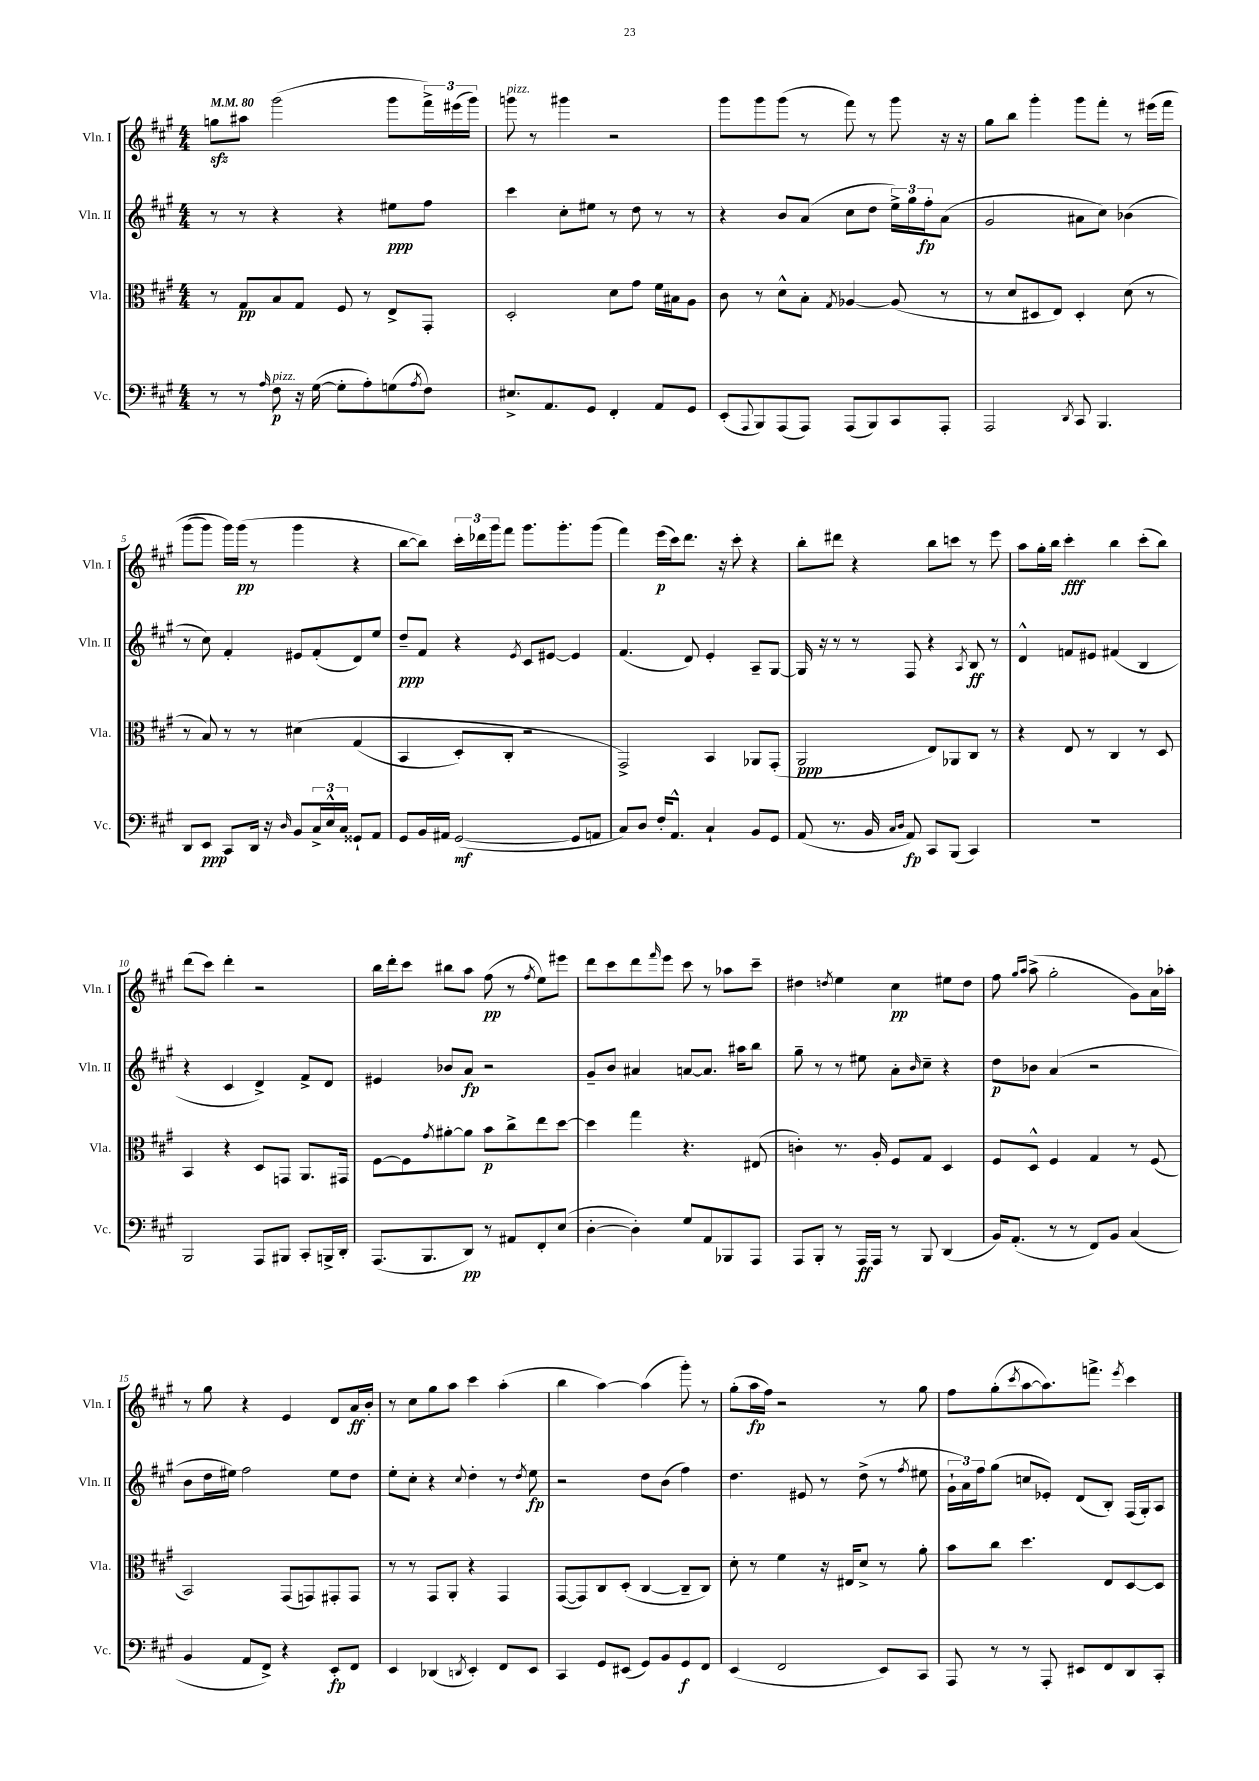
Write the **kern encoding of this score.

**kern	**kern	**kern	**kern
*staff4	*staff3	*staff2	*staff1
*clefF4	*clefC3	*clefG2	*clefG2
*k[f#c#g#]	*k[f#c#g#]	*k[f#c#g#]	*k[f#c#g#]
*M4/4	*M4/4	*M4/4	*M4/4
*MM80	*MM80	*MM80	*MM80
8r	8r	8r	8gg\L
8r	8G#/L	8r	8aa#\J
16qqA/	.	.	.
8F#\	8B/	4r	(2ggg#\
16r	8G#/J	.	.
([16G#\	.	.	.
8G#'\]L	8F#/	4r	.
8A'\)	8r	.	.
(8G\	8E^/L	8ee#\L	8ggg#\L
8qA/	.	.	.
8F#\J)	8GG#'/J	8ff#\J	24fff#^\L)
.	.	.	(24eee#\
.	.	.	24ggg#\JJ)
=	=	=	=
8.E#^/L	2D'/	4ccc#\	8ggg\
.	.	.	8r
8.AA/	.	.	.
.	.	8cc#'\L	4ggg#\
8GG#/J	.	8ee#\J	.
4FF#'/	8d\L	8r	2r
.	8g#\J	8dd\	.
8AA/L	16f#\LL	8r	.
.	16B#\J	.	.
8GG#/J	8A\J	8r	.
=	=	=	=
(8EE'/L	8c#\	4r	8ggg#\L
8qqAAA/	.	.	.
8BBB/)	8r	.	8ggg#\
(8AAA/	8d^^\L	8b/L	(8ggg#\J
8AAA/J)	8B'\J	(8a/J	8r
.	8qG#/	.	.
(8AAA/L	[4A-/	8cc#\L	8fff#\)
8BBB/)	.	8dd\J	8r
8CC#/	(8A-/]	24ee^\LL)	8ggg#\
.	.	24gg#\	.
.	.	24ff#'\J	.
8AAA'/J	8r	(8a\J	16r
.	.	.	16r
=	=	=	=
2AAA/	8r	2g#/	8gg#\L
.	8d/L	.	8bb\J
.	8D#/	.	4ggg#'\
.	8E/J)	.	.
8qDD/	.	.	.
8CC#/	4D#'/	8a#\L	8ggg#\L
4.BBB/	.	8cc#\J)	8fff#'\J
.	(8d\	(4b-\	8r
.	8r	.	&(16eee#\LL
.	.	.	16fff#\JJ
=	=	=	=
8DD/L	8r	8r	(8ggg#\L
8EE/J	8B/)	8cc#\)	8ggg#\J)
8CC#/L	8r	4f#'/	16ggg#\LL&)
.	.	.	(16ggg#\JJ
16DD/Jk	8r	.	8r
16r	.	.	.
16qqD/	.	.	.
8BB/L	&(4d#\	8e#/L	4ggg#\
24C#^/L	.	(8f#'/	.
24E^^/	.	.	.
24C#/JJ	.	.	.
8GG##`/L	(4G#/	8d/)	4r
8AA/J	.	8ee/J	.
=	=	=	=
8GG#/L	4BB/	8dd~/L	[8bb\L
16BB/L	.	8f#/J	8bb\]J)
16AA#/JJ	.	.	.
([2GG#/	8D'/L)	4r	24ccc#'\LL
.	.	.	24ddd-\
.	.	.	24ggg#\J
.	8C#'/J	.	8fff#\J
.	.	8qe/	.
.	2r	8c#/L	8.ggg#\L
.	.	[8e#/J	.
.	.	.	8.ggg#'\
8GG#/]L	.	4e#/]	.
8AA/J	.	.	(8ggg#\J
=	=	=	=
8C#/L)	2GG#^/&)	(4.f#/	4fff#\)
8D/J	.	.	.
16F#'/LK	.	.	(16eee\LL
8.AA^^/J	.	.	16ccc#\J)
.	.	8d/)	8.ddd\J
4C#`/	4BB/	4e'/	.
.	.	.	16r
.	.	.	8ccc#'\
8BB/L	8AA-/L	8A~/L	4r
8GG#/J	(8GG#'/J	[8G#/J	.
=	=	=	=
(8AA/	2AA/	16G#/]	8bb'\L
.	.	16r	.
8.r	.	8r	8ddd#\J
.	.	8r	4r
16BB/	.	.	.
16qqC#/LL	.	.	.
16qqD/JJ	.	.	.
8AA/)	.	8F#/	.
8CC#/L	8E/L)	4r	8bb\L
(8BBB/J	8AA-/	.	8ccc\J
.	.	8qA/	.
4CC#/)	8C#/J	8B/	8r
.	8r	8r	8eee\
=	=	=	=
1r	4r	4d^^/	8aa\L
.	.	.	16gg#'\L
.	.	.	16bb\JJ
.	8E/	8f/L	4ccc#'\
.	8r	8e#/J	.
.	4C#/	(4f#/	4bb\
.	8r	4B/	(8ccc#'\L
.	8D/	.	8bb\J)
=	=	=	=
2BBB/	4BB/	4r	(8ddd\L
.	.	.	8ccc#\J)
.	4r	4c#/	4ddd'\
8AAA/L	8D/L	4d^/)	2r
8BBB#/J	8GG/J	.	.
8CC#'/L	8.AA/L	8f#^/L	.
16BBB^/L	.	8d/J	.
16DD'/JJ	16GG#/Jk	.	.
=	=	=	=
(8.AAA/L	[8F#\L	4e#/	16bb\LL
.	.	.	16ddd'\J
.	8F#\]	.	8ccc#\J
8.BBB/	.	.	.
.	8qg#/	.	.
.	[8a#'\	8b-/L	8bb#\L
8DD/J)	8a#\]J	8a/J	8aa\J
8r	8b\L	2r	(8ff#\
8AA#/L	8cc#^\	.	8r
.	.	.	8qff#/
8FF#'/	8ee\	.	8ee\L)
(8E/J	[8dd\J	.	8eee#\J
=	=	=	=
[4D'\	4dd\]	8g#~/L	8ddd\L
.	.	8b/J	8ccc#\
4D'\])	4gg#\	4a#/	8ddd\
.	.	.	16qqfff#/
.	.	.	8eee\J
8G#/L	4.r	[8a/L	8ccc#\
8AA/	.	8.a/]J	8r
8BBB-/	.	.	8aa-\L
.	.	16aa#\LK	.
8AAA/J	(8E#/	8bb\J	8ccc#~\J
=	=	=	=
8AAA/L	4c'\)	8gg#~\	4dd#\
8BBB'/J	.	8r	.
.	.	.	8qdd/
8r	8.r	8r	4ee\
16AAA/LL	.	8ee#\	.
16AAA/JJ	16A'/	.	.
8r	8F#/L	8a'\L	4cc#\
.	.	16qqb/	.
8BBB/	8G#/J	8cc#~\J	.
(4DD/	4D/	4r	8ee#\L
.	.	.	8dd\J
=	=	=	=
16BB/LK)	8F#/L	8dd\L	8ff#\
(8.AA'/J	.	.	.
.	.	.	16qqgg#/LL
.	.	.	16qqaa/JJ
.	8D^^/J	8b-\J	(8aa^\
8r	4F#/	(4a/	2gg#'\
8r	.	.	.
8FF#/L)	4G#/	2r	.
8BB/J	.	.	.
(4C#/	8r	.	8g#\L)
.	(8F#/	.	16a\L
.	.	.	16aa-'\JJ
=	=	=	=
4BB/	2BB/)	8b\L	8r
.	.	16dd\L	8gg#\
.	.	16ee#\JJ)	.
8AA/L	.	2ff#\	4r
8FF#^/J)	.	.	.
4r	(8GG#/L	.	4e/
.	8GG/)	.	.
8EE'/L	8GG#'/	8ee#\L	8d/L
8FF#/J	8GG#/J	8dd\J	16a/L
.	.	.	16b'/JJ
=	=	=	=
4EE/	8r	8ee'\L	8r
.	8r	8cc#'\J	8cc#\L
(4DD-/	8GG#/L	4r	8gg#\
.	8AA'/J	.	8aa\J
8qDD/	.	8qqcc#/	.
4EE'/)	4r	4dd'\	4ccc#\
8FF#/L	4GG#/	8r	(4aa'\
.	.	8qdd/	.
8EE/J	.	8ee\	.
=	=	=	=
4CC#/	([8GG#/L	2r	4bb\
.	8GG#/])	.	.
8GG#/L	8C#/	.	[4aa\)
(8EE#/J	(8D'/J	.	.
8GG#/L)	[4C#/	8dd\L	(4aa\]
8BB/	.	(8b\J	.
8GG#/	8C#~/]L	4ff#\)	8ggg#'\)
8FF#/J	8C#/J)	.	8r
=	=	=	=
(4EE/	8d'\	4.dd\	(8gg#'\L
.	8r	.	16aa\L
.	.	.	16ff#\JJ)
2FF#/	4f#\	.	2r
.	.	8e#/	.
.	16r	8r	.
.	16E#/LK	.	.
.	8d^/J	(8dd^\	.
8EE/L)	8r	8r	8r
.	.	8qff#/	.
8CC#/J	8a'\	8ee#\	8gg#\
=	=	=	=
8AAA/	8b\L	24g#`\LL	8ff#\L
.	.	24a\)	.
.	.	24ff#\J	.
8r	8cc#\J	(8gg#\J	(8gg#'\
.	.	.	8qccc#/
8r	4.dd\	8cc/L	[8aa\
8AAA'/	.	8e-'/J)	8.aa\])
8EE#/L	.	(8d/L	.
.	.	.	8.fff^\J
8FF#/	8E/L	8B'/J)	.
.	.	.	8qeee/
8DD/	[8D/	(16F#/LL	4ccc#\
.	.	16G#'/J)	.
8CC#'/J	8D/]J	8A/J	.
==	==	==	==
*-	*-	*-	*-
